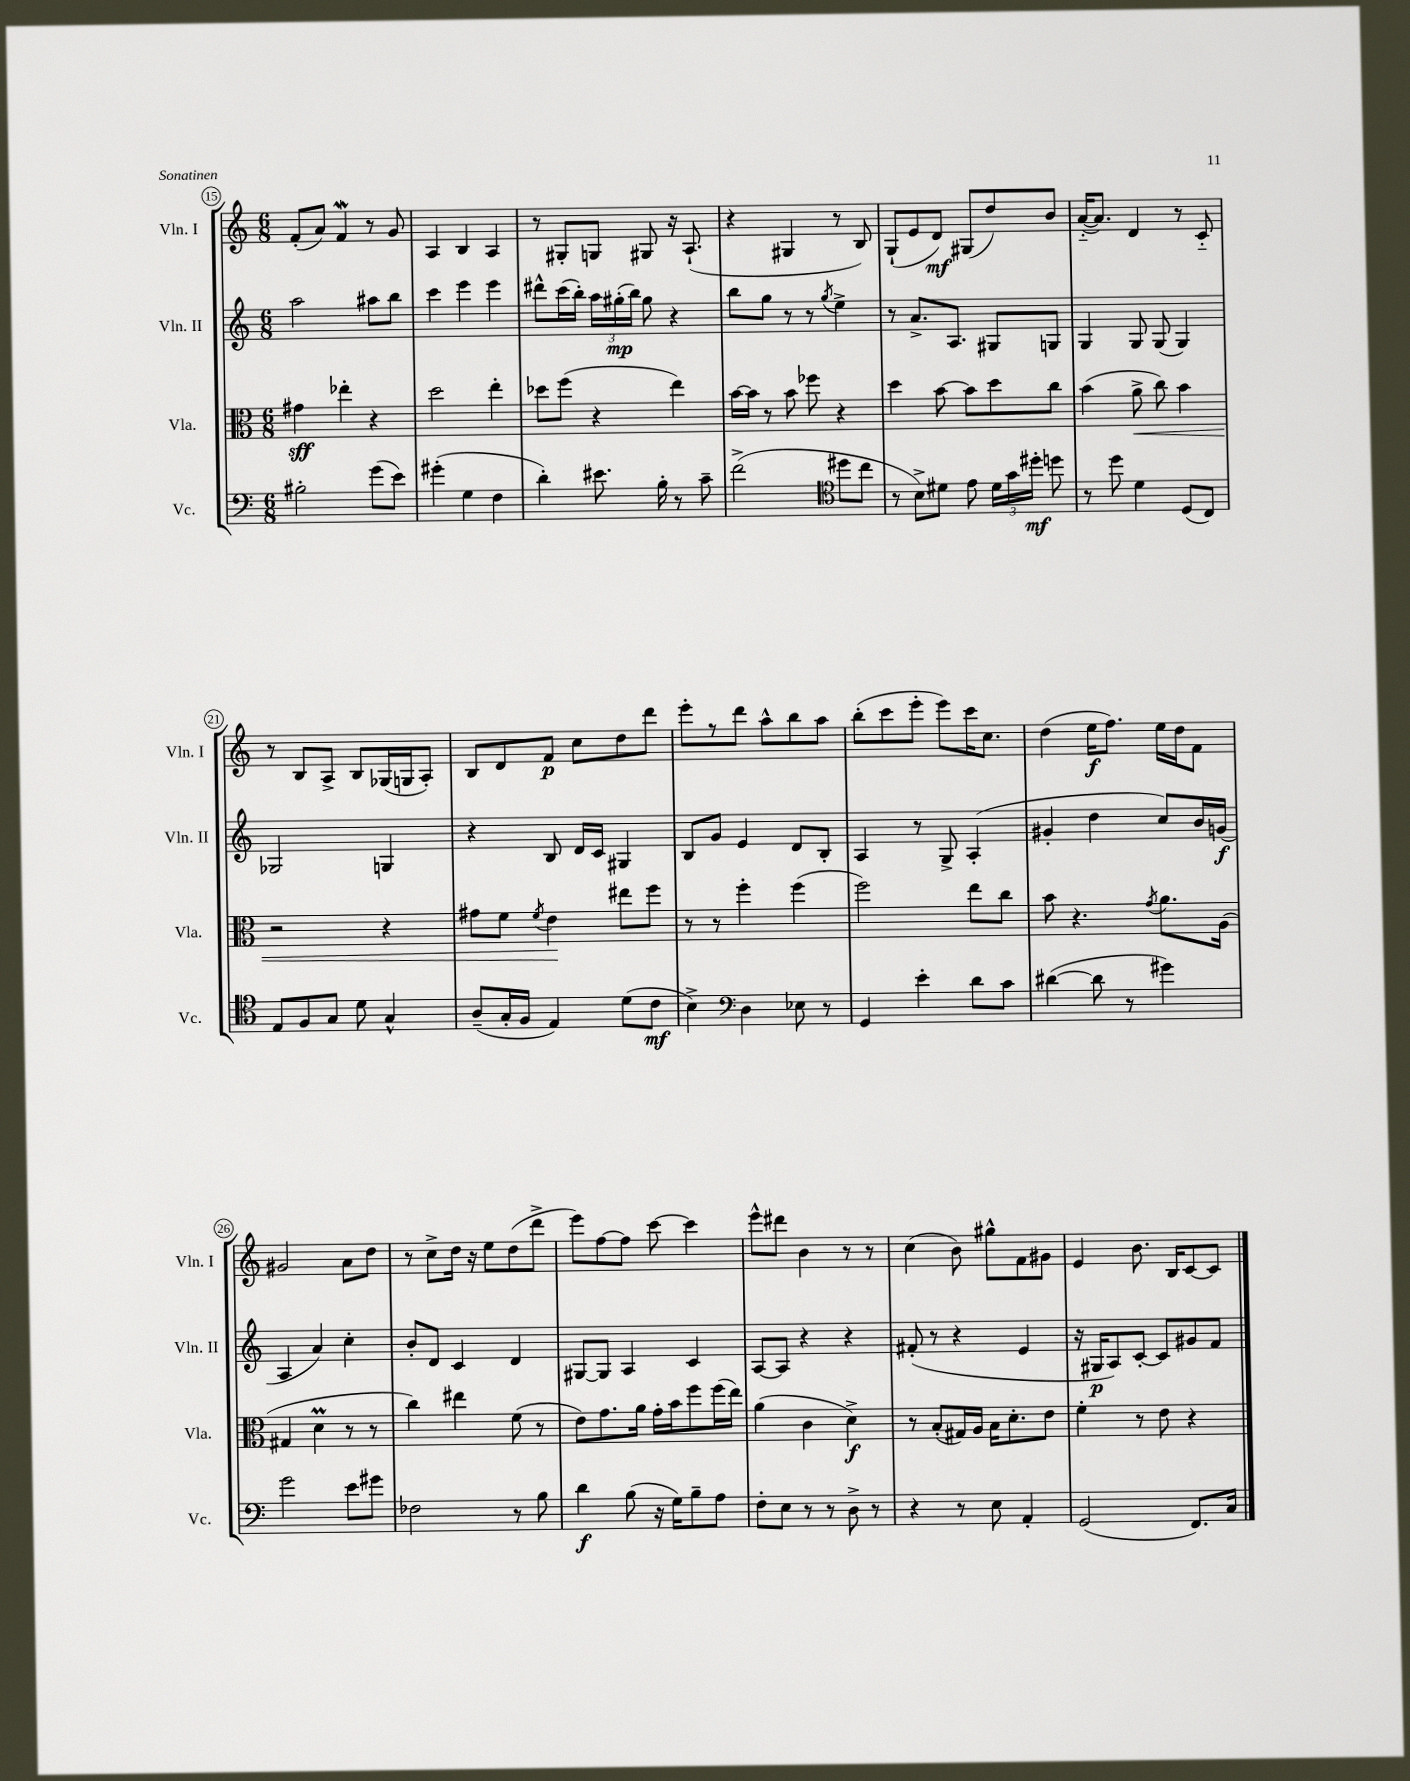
<<
\new StaffGroup <<
\new Staff = "s0" \with { instrumentName = "Vln. I" shortInstrumentName = "Vln. I" } {
    \clef treble \key c \major \numericTimeSignature \time 6/8
    \autoBeamOff f'8[-.( a'8]) f'4\mordent r8 g'8 |
    a4 b4 a4 |
    r8 gis8[-. g8] gis8 r16 a8.-!( |
    r4 gis4 r8 b8) |
    g8[-!( e'8 d'8]\mf) gis8[( d''8) b'8] |
    a'16[~-_( a'8.]) d'4 r8 c'8-_ |
    r8 b8[ a8]-> b8[ ges16( g16 a8]-.) |
    b8[ d'8 f'8]\p c''8[ d''8 d'''8] |
    e'''8[-. r8 d'''8] a''8[-^ b''8 a''8] |
    b''8[-.( c'''8 e'''8]-. e'''8[) c'''16 c''8.] |
    d''4( e''16[\f f''8.]) e''16[ d''16 f'8] |
    gis'2 a'8[ d''8] |
    r8 c''8[-> d''16] r16 e''8[ d''8( d'''8]-> |
    e'''8[) f''8~ f''8] c'''8~ c'''4 |
    e'''8[-^ dis'''8] b'4 r8 r8 |
    c''4( b'8) gis''8[-^ f'8 gis'8] |
    e'4 b'8. b16[ c'8~ c'8] \bar "|." |
}
\new Staff = "s1" \with { instrumentName = "Vln. II" shortInstrumentName = "Vln. II" } {
    \clef treble \key c \major \numericTimeSignature \time 6/8
    \autoBeamOff a''2 ais''8[ b''8] |
    c'''4 e'''4 e'''4 |
    dis'''8[-^ c'''16( b''16]-.) \tuplet 3/2 { a''16[ gis''16-.\mp( b''16]) } gis''8 r4 |
    b''8[ g''8] r8 r8 \acciaccatura { g''8 } e''4-> |
    r8 a'8.[-> a8.] gis8[ g8] |
    g4 g8 g8( g4) |
    ges2 g4 |
    r4 b8 d'16[ c'16] gis4 |
    b8[ g'8] e'4 d'8[ b8]-. |
    a4 r8 g8-> a4-.( |
    gis'4-. d''4 c''8[) b'16 g'16]\f( |
    a4 a'4) c''4-. |
    b'8[-. d'8] c'4 d'4 |
    gis8[~ gis8] a4 c'4 |
    a8[~ a8] r4 r4 |
    fis'8-.( r8 r4 e'4 |
    r16 gis16[\p a8) c'8]~-. c'8[ gis'8 f'8] \bar "|." |
}
\new Staff = "s2" \with { instrumentName = "Vla." shortInstrumentName = "Vla." } {
    \clef alto \key c \major \numericTimeSignature \time 6/8
    \autoBeamOff gis'4\sff ees''4-. r4 |
    d''2 e''4-. |
    des''8[ f''8]( r4 e''4) |
    b'16[~ b'16] r8 b'8 fes''8 r4 |
    d''4 b'8~ b'8[ d''8 c''8] |
    b'4( a'8->\< c''8) b'4 |
    r2 r4 |
    gis'8[ f'8] \acciaccatura { f'8 } e'4\! eis''8[ f''8] |
    r8 r8 f''4-. f''4( |
    f''2) e''8[ c''8] |
    b'8 r4. \acciaccatura { g'8 } a'8.[ a16]( |
    gis4 d'4\prall r8 r8 |
    c''4) eis''4 f'8( r8 |
    e'8[) g'8. a'16] g'16[-. b'16 f''8 f''16( e''16]) |
    a'4( c'4 d'4->\f) |
    r8 b8[-.( gis16) a16] b16[ d'8.-. e'8] |
    f'4-. r8 e'8 r4 \bar "|." |
}
\new Staff = "s3" \with { instrumentName = "Vc." shortInstrumentName = "Vc." } {
    \clef bass \key c \major \numericTimeSignature \time 6/8
    \autoBeamOff bis2-. g'8[( e'8]) |
    gis'4-.( g4 f4 |
    d'4-.) eis'8. b16-. r8 c'8-- |
    f'2->( \clef tenor dis''8[ c''8] |
    r8 b8[->) dis'8] e'8 \tuplet 3/2 { dis'16[ g'16 dis''16]-.\mf } d''8 |
    r8 d''8 d'4 d8[( c8]) |
    e8[ f8 g8] d'8 g4-^ |
    a8[--( g16-. f16] e4) d'8[( c'8]\mf |
    b4->) \clef bass d4 ees8 r8 |
    g,4 e'4-. d'8[ c'8] |
    dis'4~( dis'8 r8 gis'4) |
    g'2 e'8[ gis'8] |
    fes2 r8 b8 |
    d'4\f b8( r16 g16[) b8-- a8] |
    f8[-. e8] r8 r8 d8-> r8 |
    r4 r8 e8 a,4-. |
    g,2( f,8.[) c16] \bar "|." |
}
>>
>>
\layout { \context { \Score currentBarNumber = #15 \override BarNumber.stencil = #(make-stencil-circler 0.1 0.3 ly:text-interface::print) } }
